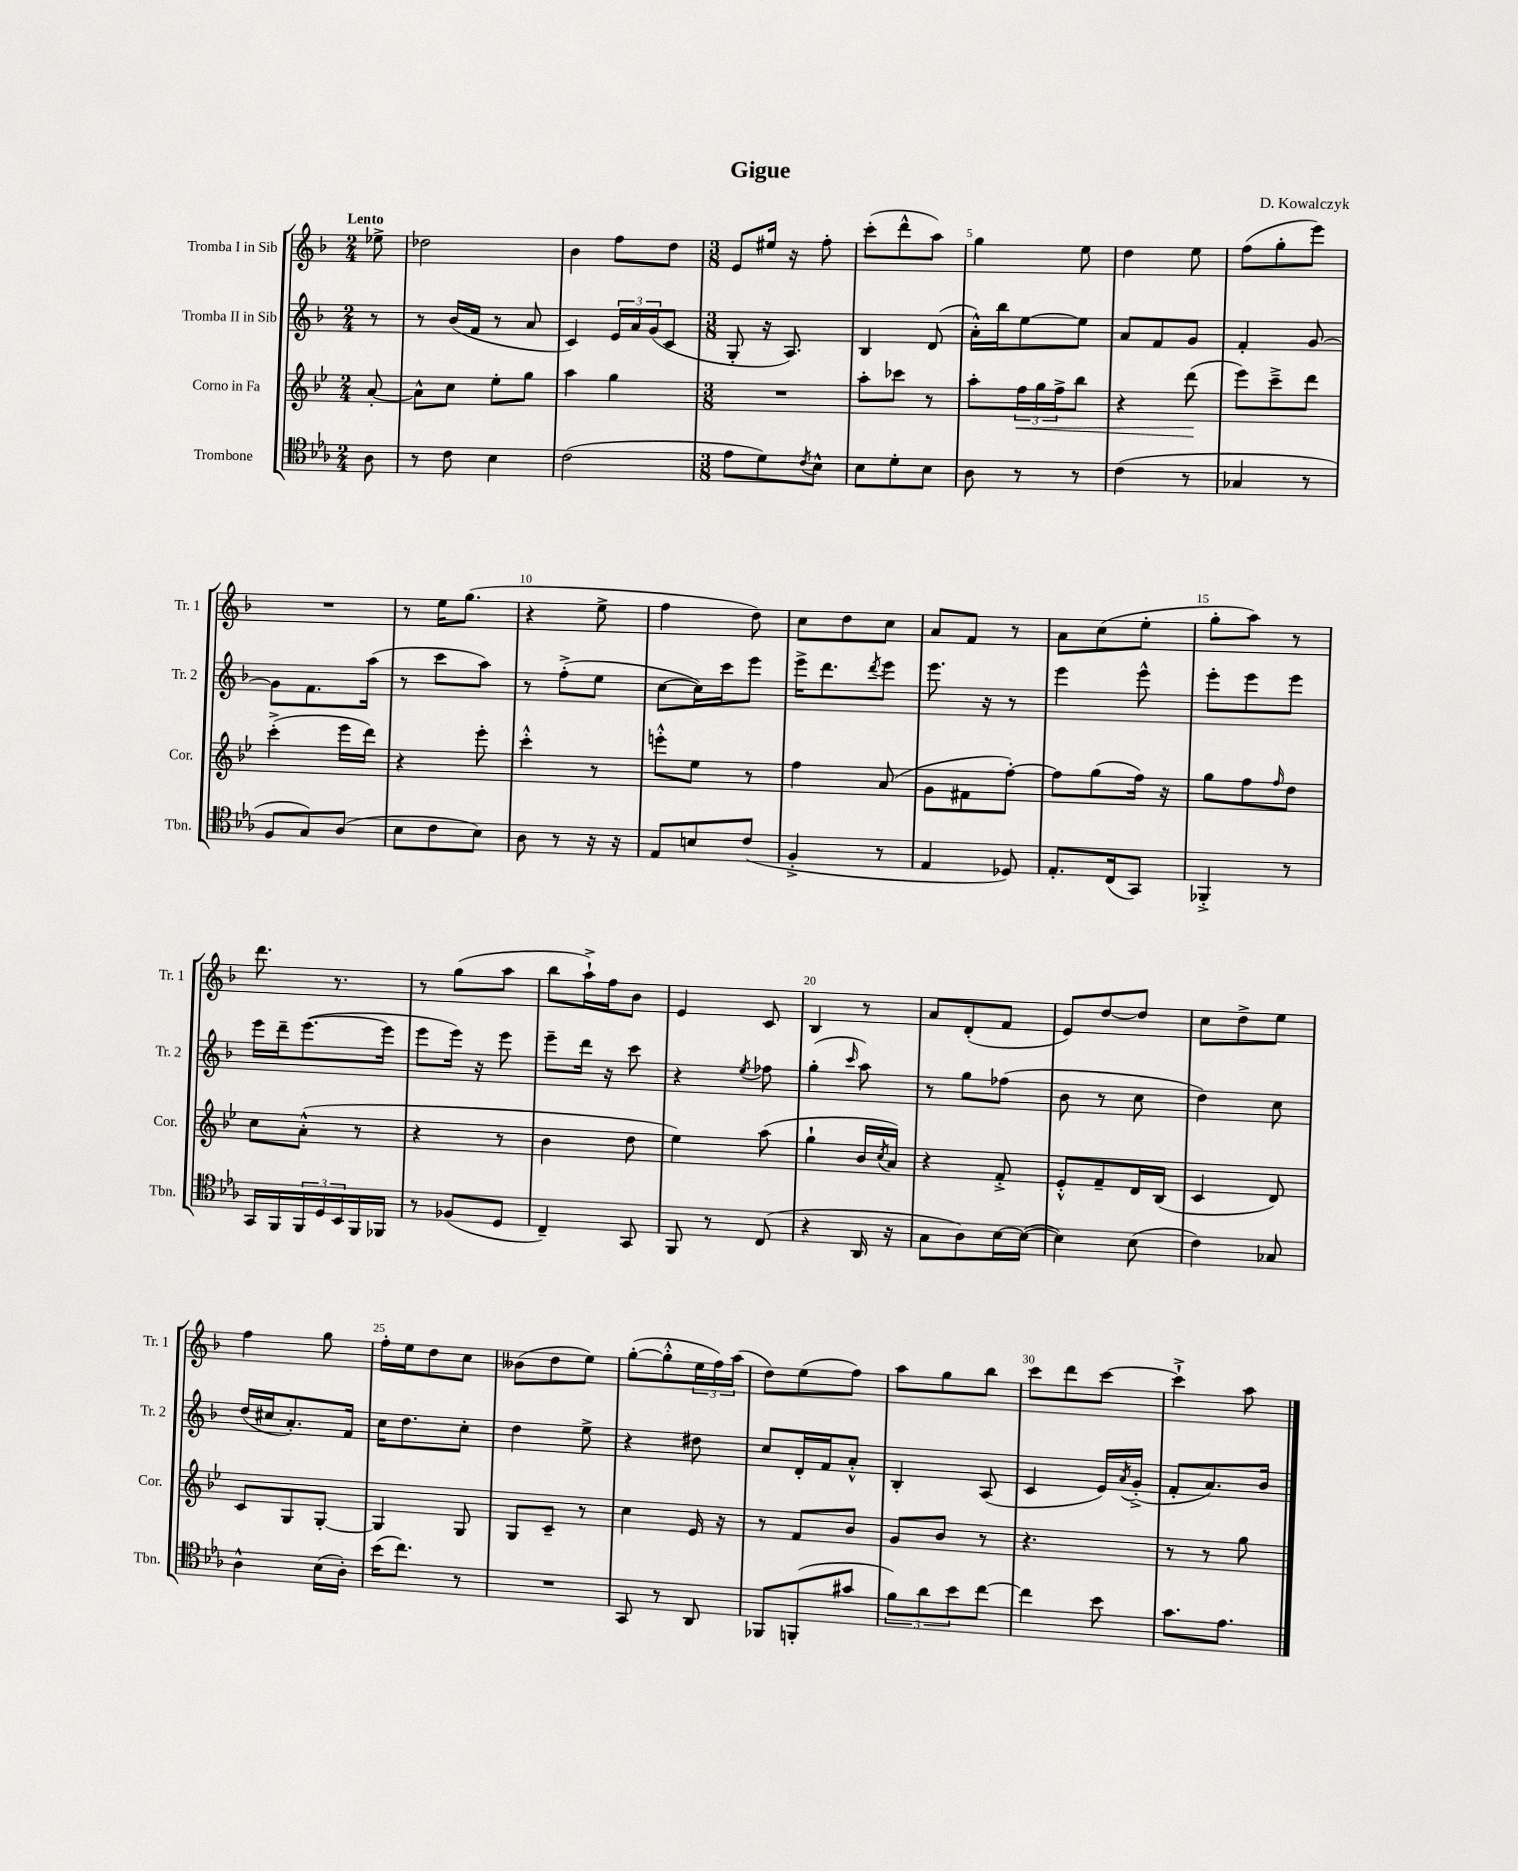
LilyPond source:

\header { title = "Gigue" composer = "D. Kowalczyk" }
<<
\new StaffGroup <<
\new Staff = "s0" \with { instrumentName = "Tromba I in Sib" shortInstrumentName = "Tr. 1" } {
    \clef treble \key f \major \numericTimeSignature \time 2/4 \partial 8 \tempo "Lento"
    ees''8-> |
    des''2 |
    bes'4 f''8 d''8 |
    \numericTimeSignature \time 3/8 e'8 eis''16 r16 f''8-. |
    c'''8-.( d'''8-^ a''8) |
    g''4 e''8 |
    d''4 e''8 |
    f''8( g''8-. e'''8) |
    R4. |
    r8 e''16 g''8.( |
    r4 e''8-> |
    f''4 d''8) |
    c''8 d''8 c''8 |
    a'8 f'8 r8 |
    a'8 c''8( e''8-. |
    g''8-. a''8) r8 |
    d'''8. r8. |
    r8 g''8( a''8 |
    bes''8 a''16-!->) f''16 bes'8 |
    e'4 c'8 |
    bes4 r8 |
    a'8 d'8-.( f'8 |
    e'8) d''8~ d''8 |
    c''8 d''8-> e''8 |
    f''4 g''8 |
    f''16-. e''16 d''8 c''8 |
    beses'8( d''8 e''8) |
    g''8~-.( g''8-.-^ \tuplet 3/2 { e''16 f''16) a''16( } |
    d''8) e''8( f''8) |
    a''8 g''8 bes''8 |
    c'''8 d'''8 c'''8~ |
    c'''4-!-> a''8 \bar "|." |
}
\new Staff = "s1" \with { instrumentName = "Tromba II in Sib" shortInstrumentName = "Tr. 2" } {
    \clef treble \key f \major \numericTimeSignature \time 2/4 \partial 8
    r8 |
    r8 bes'16( f'16 r8 a'8 |
    c'4) \tuplet 3/2 { e'16 a'16 g'16( } c'8 |
    \numericTimeSignature \time 3/8 g8-. r16 a8.) |
    bes4 d'8( |
    a'16-.-^) bes''16 e''8~ e''8 |
    a'8 f'8 g'8 |
    f'4-. g'8~ |
    g'8 f'8. a''16( |
    r8 c'''8 a''8) |
    r8 f''8-.->( e''8 |
    c''8~ c''16) c'''16 e'''8 |
    e'''16-> d'''8. \acciaccatura { d'''8 } e'''8 |
    e'''8. r16 r8 |
    e'''4 e'''8-^ |
    e'''8-. e'''8 e'''8 |
    e'''16 d'''16-- e'''8.~( e'''16 |
    e'''8 e'''16) r16 e'''8 |
    e'''8-- d'''16 r16 c'''8 |
    r4 \acciaccatura { e''8 } fes''8 |
    g''4-.( \grace { c'''16 } a''8) |
    r8 g''8 fes''8( |
    bes'8 r8 c''8 |
    d''4) c''8 |
    d''16( cis''16 a'8.-.) f'16 |
    c''16 d''8. c''8-. |
    d''4 e''8-> |
    r4 dis''8 |
    c''8 d'16-. f'16 a'8-.-^ |
    bes4-. a8( |
    c'4 e'16) \acciaccatura { a'8 } g'16-.->( |
    f'8-. a'8.) bes'16 \bar "|." |
}
\new Staff = "s2" \with { instrumentName = "Corno in Fa" shortInstrumentName = "Cor." } {
    \clef treble \key bes \major \numericTimeSignature \time 2/4 \partial 8
    a'8~-. |
    a'8-^ c''8 ees''8-. g''8 |
    a''4 g''4 |
    \numericTimeSignature \time 3/8 R4. |
    a''8-. ces'''8 r8 |
    a''8-. \tuplet 3/2 { f''16\< g''16 f''16-> } bes''8 |
    r4 d'''8\!( |
    ees'''8) c'''8---> d'''8 |
    c'''4-.->( ees'''16 d'''16) |
    r4 ees'''8-. |
    c'''4-.-^ r8 |
    e'''8-.-^ ees''8 r8 |
    f''4 a'8( |
    g'8 fis'8 f''8~-.) |
    f''8 g''8( f''16) r16 |
    g''8 f''8 \grace { f''16 } d''8 |
    c''8 a'8-.-^( r8 |
    r4 r8 |
    bes'4 d''8 |
    ees''4) a''8( |
    g''4-! bes'16 \acciaccatura { c''8 } a'16) |
    r4 f'8-.-> |
    ees'8-.-^ f'8-- d'16 bes16( |
    c'4 d'8) |
    c'8 g8 g8~-. |
    g4 g8 |
    g8 c'8-- r8 |
    c''4 ees'16 r16 |
    r8 f'8 bes'8 |
    g'8 bes'8 r8 |
    r4. |
    r8 r8 g''8 \bar "|." |
}
\new Staff = "s3" \with { instrumentName = "Trombone" shortInstrumentName = "Tbn." } {
    \clef tenor \key ees \major \numericTimeSignature \time 2/4 \partial 8
    aes8 |
    r8 c'8 bes4 |
    c'2( |
    \numericTimeSignature \time 3/8 ees'8 d'8) \acciaccatura { c'8 } bes8-^ |
    bes8 d'8-. bes8 |
    aes8 r8 r8 |
    c'4( r8 |
    ges4 r8 |
    f8 g8) aes8( |
    bes8 c'8 bes8) |
    aes8 r8 r16 r16 |
    ees8 b8 c'8( |
    f4-.-> r8 |
    ees4 des8) |
    ees8.-. c16( g,8) |
    fes,4-.-> r8 |
    g,16 f,16 \tuplet 3/2 { f,16 d16 bes,16 } f,16 fes,16 |
    r8 fes8( d8 |
    c4--) g,8 |
    f,8 r8 c8( |
    r4 aes,16 r16 |
    g8 aes8) bes16~ bes16~( |
    bes4) bes8( |
    c'4) ges8 |
    aes4-^ bes16( aes16-.) |
    bes'16( c''8.) r8 |
    R4. |
    g,8 r8 aes,8 |
    fes,8 f,8-.( gis'8 |
    \tuplet 3/2 { f'8) aes'8 bes'8 } c''8~ |
    c''4 bes'8 |
    g'8. ees'8. \bar "|." |
}
>>
>>
\layout { \context { \Score \override BarNumber.break-visibility = ##(#f #t #t) barNumberVisibility = #(every-nth-bar-number-visible 5) } }
